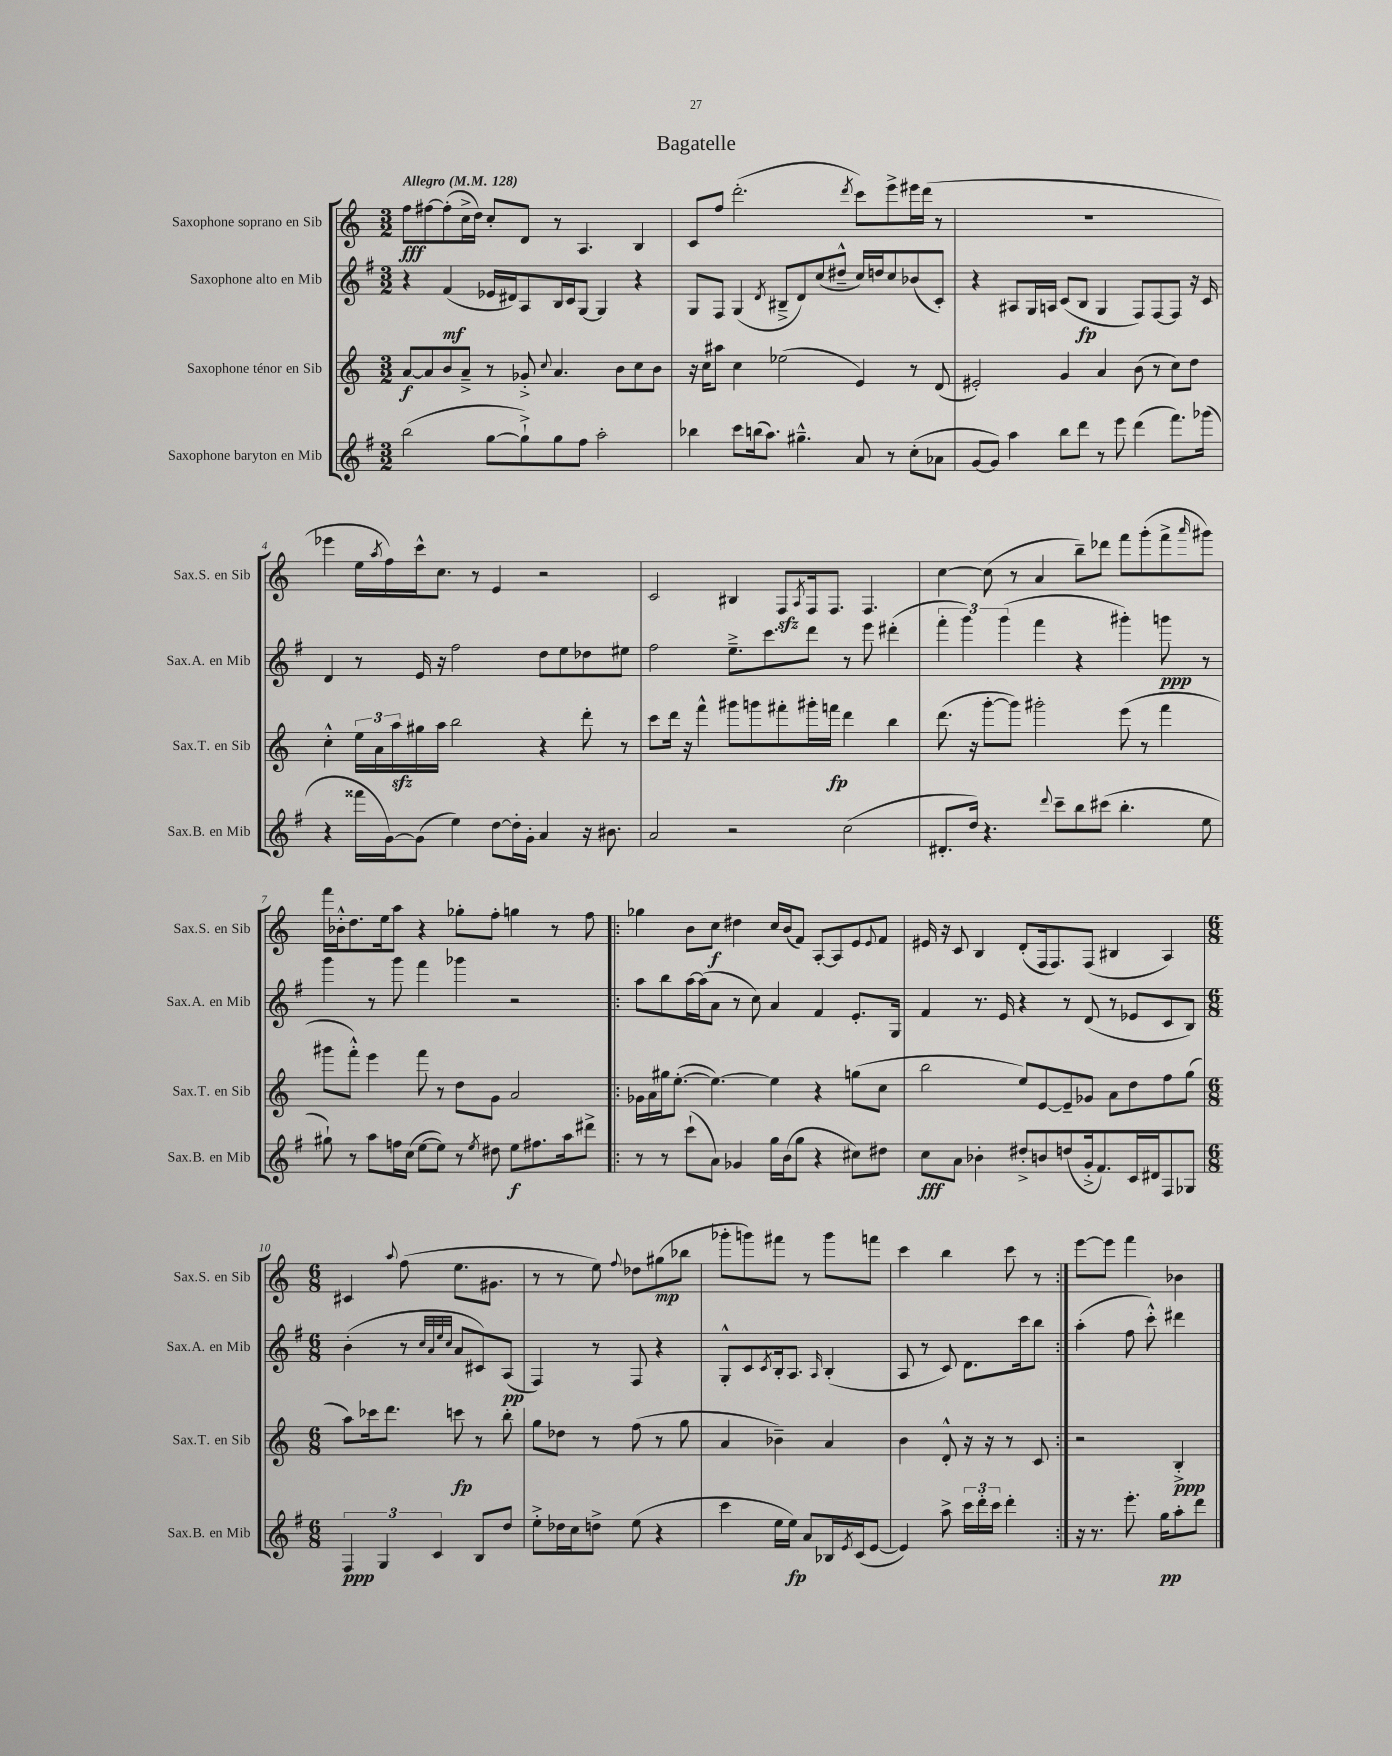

**kern	**dynam	**kern	**dynam	**kern	**dynam	**kern	**dynam
*part4	*part4	*part3	*part3	*part2	*part2	*part1	*part1
*staff4	*staff4	*staff3	*staff3	*staff2	*staff2	*staff1	*staff1
*I"Saxophone baryton en Mib	*	*I"Saxophone ténor en Sib	*	*I"Saxophone alto en Mib	*	*I"Saxophone soprano en Sib	*
*I'Sax.B. en Mib	*	*I'Sax.T. en Sib	*	*I'Sax.A. en Mib	*	*I'Sax.S. en Sib	*
*clefG2	*	*clefG2	*	*clefG2	*	*clefG2	*
*k[f#]	*	*k[]	*	*k[f#]	*	*k[]	*
*M3/2	*	*M3/2	*	*M3/2	*	*M3/2	*
*MM128	*	*MM128	*	*MM128	*	*MM128	*
=1	=1	=1	=1	=1	=1	=1	=1
!	!	!	!	!	!	!LO:TX:a:B:t=Allegro	!
(2bb\	.	[8a/L	f	4r	.	8ff\L	fff
.	.	8a/]	.	.	.	[8ff#X\	.
.	.	8b/	.	(4f#/	mf	(8ff#'\]	.
.	.	8a~^/J	.	.	.	16cc^\L	.
.	.	.	.	.	.	16dd\JJ)	.
[8gg\L	.	8r	.	16e-X/LL	.	8cc'/L	.
.	.	.	.	16d#X/J)	.	.	.
8gg`^\])	.	8g-X'^/	.	8A/	.	8d/J	.
.	.	8qqcc/	.	.	.	.	.
8gg\	.	4.a/	.	16B/L	.	8r	.
.	.	.	.	16c/J	.	.	.
8ff#\J	.	.	.	[8G/J	.	4.A/	.
2aa'\	.	.	.	4G/]	.	.	.
.	.	8b\L	.	.	.	.	.
.	.	8cc\	.	4r	.	4B/	.
.	.	8b\J	.	.	.	.	.
=2	=2	=2	=2	=2	=2	=2	=2
4bb-X\	.	16r	.	8G/L	.	8c/L	.
.	.	16cc\KL	.	.	.	.	.
.	.	8aa#X\J	.	8F#/J	.	8ff/J	.
8ccc\L	.	4cc\	.	(4G/	.	(2.ddd'\	.
(16bbn\k	.	.	.	.	.	.	.
8.aa\J)	.	.	.	.	.	.	.
.	.	.	.	8qd/	.	.	.
.	.	(2ee-X\	.	8B#X~^/L	.	.	.
4.gg#X~^^\	.	.	.	8d/)	.	.	.
.	.	.	.	(8cc/	.	.	.
.	.	.	.	8dd#X~^^/J	.	.	.
.	.	.	.	.	.	8qddd/	.
8a/	.	4e/)	.	16cc/LL)	.	8ccc\L)	.
.	.	.	.	16ddn/J	.	.	.
8r	.	.	.	8cc/	.	8eee^\	.
(8cc'\L	.	8r	.	(8b-X/	.	16eee#X\L	.
.	.	.	.	.	.	(16ddd\JJ	.
8a-X\J	.	(8d/	.	8c'/J)	.	8r	.
=3	=3	=3	=3	=3	=3	=3	=3
[8g/L	.	2e#X'/)	.	4r	.	1.r	.
8g/J])	.	.	.	.	.	.	.
4aa\	.	.	.	8A#X/L	.	.	.
.	.	.	.	16G/L	.	.	.
.	.	.	.	16An/JJ	.	.	.
8bb\L	.	4g/	.	(8c/L	.	.	.
8ddd\J	.	.	.	8B/J	fp	.	.
8r	.	4a/	.	4G/	.	.	.
8eee\	.	.	.	.	.	.	.
(4ddd\	.	(8b\	.	8F#/L)	.	.	.
.	.	8r	.	[8F#/	.	.	.
8.fff#\L)	.	8cc\L)	.	8F#/J]	.	.	.
.	.	8dd\J	.	16r	.	.	.
(16ggg-X\Jk	.	.	.	16c/	.	.	.
!!LO:LB:g=z
=4	=4	=4	=4	=4	=4	=4	=4
4r	.	4cc'^^\	.	4d/	.	4eee-X\	.
16fff##X\LL	.	24ee\LL	.	8r	.	16ee\LL	.
.	.	24a\	.	.	.	.	.
.	.	.	.	.	.	8qaa/	.
[16g\J)	.	.	.	.	.	16ff\)	.
.	.	24aazz\	.	.	.	.	.
(8g\J]	.	16gg#X\	.	16e/	.	16ccc^^\J	.
.	.	16aa\JJ	.	16r	.	8.cc\J	.
4ee\)	.	2bb\	.	2ff#\	.	.	.
.	.	.	.	.	.	8r	.
[8dd\L	.	.	.	.	.	4e/	.
16dd'\L]	.	.	.	.	.	.	.
16g'\JJ	.	.	.	.	.	.	.
4a/	.	4r	.	8dd\L	.	2r	.
.	.	.	.	8ee\	.	.	.
16r	.	8ddd'\	.	8dd-X\	.	.	.
8.b#X\	.	.	.	.	.	.	.
.	.	8r	.	8ee#X\J	.	.	.
=5	=5	=5	=5	=5	=5	=5	=5
2a/	.	8ccc\L	.	2ff#\	.	2c/	.
.	.	16ddd\Jk	.	.	.	.	.
.	.	16r	.	.	.	.	.
.	.	4fff^^\	.	.	.	.	.
2r	.	8ggg#X\L	.	8.ee~^\L	.	4B#X/	.
.	.	8gggn\	.	.	.	.	.
.	.	.	.	8.ccc\	.	.	.
.	.	8fff#X'\	.	.	.	8Fzz/L	.
.	.	.	.	.	.	8qA/	.
.	.	16ggg#X'\L	.	8ddd\J	.	16F/k	.
.	.	16fffn\JJ	fp	.	.	8.F/J	.
(2cc\	.	4ddd\	.	8r	.	.	.
.	.	.	.	8eee\	.	4.F/	.
.	.	4bb\	.	(4ddd#X'\	.	.	.
=6	=6	=6	=6	=6	=6	=6	=6
8.d#X'/L	.	(8.ddd\	.	6fff#'\	.	[4cc\	.
.	.	.	.	6ggg\)	.	.	.
16dd/Jk)	.	16r	.	.	.	.	.
4.r	.	[8ggg'\L	.	.	.	(8cc\]	.
.	.	.	.	(6ggg\	.	.	.
.	.	8ggg\J])	.	.	.	8r	.
.	.	2ggg#X'\	.	4fff#\	.	4a/	.
8qqddd/	.	.	.	.	.	.	.
8ccc~\L	.	.	.	.	.	.	.
8bb\	.	.	.	4r	.	8bb~\L)	.
(8ccc#X\J	.	.	.	.	.	8ddd-X\J	.
4.bb'\	.	(8eee\	.	4ggg#X'\)	.	8fff\L	.
.	.	8r	.	.	.	(8ggg'\	.
.	.	4fff\	.	8gggn\	ppp	8fff^\	.
.	.	.	.	.	.	16qqaaa/	.
8ee\	.	.	.	8r	.	8ggg#X\J)	.
!!LO:LB:g=z
=7	=7	=7	=7	=7	=7	=7	=7
8gg#X`\)	.	8ggg#X\L	.	4ggg\	.	16fff\LL	.
.	.	.	.	.	.	16b-X'^^\J	.
8r	.	8fff'^^\J)	.	.	.	8.dd\	.
8aa\L	.	4eee\	.	8r	.	.	.
.	.	.	.	.	.	16ee\k	.
16ffn\L	.	.	.	8ggg\	.	8aa\J	.
(16cc\JJ	.	.	.	.	.	.	.
[8ee\L	.	8fff\	.	4fff#\	.	4r	.
8ee\J])	.	8r	.	.	.	.	.
8r	.	8dd\L	.	4ggg-X\	.	8gg-X'\L	.
8qee/	.	.	.	.	.	.	.
8dd#X\	.	8g\J	.	.	.	8ff'\J	.
8ee\L	f	2a/	.	2r	.	4ggn\	.
8.ff#X\	.	.	.	.	.	.	.
.	.	.	.	.	.	8r	.
16aa\k	.	.	.	.	.	.	.
8ddd#X^\J	.	.	.	.	.	8ff\	.
=8!|:	=8!|:	=8!|:	=8!|:	=8!|:	=8!|:	=8!|:	=8!|:
8r	.	16g-X\LL	.	8aa\L	.	4gg-X\	.
.	.	16a\	.	.	.	.	.
8r	.	16gg#X\J	.	8bb\	.	.	.
.	.	([8.ee'\J	.	.	.	.	.
(8ccc`\L	.	.	.	[16aa\L	.	8b\L	.
.	.	.	.	(16aa\J]	.	.	.
8a\J)	.	4.ee\_)	.	8a\J	.	8cc\J	f
4g-X/	.	.	.	8r	.	4dd#X\	.
.	.	.	.	8cc\)	.	.	.
16gg\LL	.	4ee\]	.	4a/	.	16cc/LL	.
(16b\J	.	.	.	.	.	(16b/J	.
8gg\J	.	.	.	.	.	8f/J)	.
4r	.	4r	.	4f#/	.	[8A'/L	.
.	.	.	.	.	.	8A/]	.
8cc#X\L)	.	(8ggn\L	.	8.e'/L	.	8e/	.
.	.	.	.	.	.	8qqe/	.
8dd#X\J	.	8cc\J	.	.	.	8f/J	.
.	.	.	.	16G/Jk	.	.	.
=9	=9	=9	=9	=9	=9	=9	=9
8cc\L	fff	2bb\	.	4f#/	.	16e#X/	.
.	.	.	.	.	.	16r	.
8a\J	.	.	.	.	.	8c/	.
4b-X'\	.	.	.	8.r	.	4B/	.
.	.	.	.	16e/	.	.	.
8dd#X'^/L	.	8ee/L)	.	4r	.	(8d'/L	.
8bn/	.	[8e/	.	.	.	16F/k	.
.	.	.	.	.	.	8.F/)	.
(8ddn/	.	8e~/]	.	8r	.	.	.
16g'^/k	.	8g-X/J	.	(8d/	.	(8F/J	.
8.f#/)	.	.	.	.	.	.	.
.	.	8a\L	.	8r	.	4B#X/	.
16c/L	.	8dd\	.	8e-X/L	.	.	.
16d#X/J	.	.	.	.	.	.	.
8F#/	.	8ff\	.	8c/	.	4A/)	.
8G-X/J	.	(8gg\J	.	8B/J)	.	.	.
!!LO:LB:g=z
=10	=10	=10	=10	=10	=10	=10	=10
*M6/8	*	*M6/8	*	*M6/8	*	*M6/8	*
6F#/	ppp	8aa\L)	.	(4b'\	.	4c#X/	.
.	.	16ccc-X\k	.	.	.	.	.
6G/	.	.	.	.	.	.	.
.	.	8.ddd\J	.	.	.	.	.
.	.	.	.	.	.	8qqaa/	.
.	.	.	.	8r	.	(8ff\	.
6c/	.	.	.	.	.	.	.
.	.	.	.	32qqcc/LLL	.	.	.
.	.	.	.	32qqa/	.	.	.
.	.	.	.	32qqee/	.	.	.
.	.	.	.	32qqcc/JJJ	.	.	.
.	.	8cccn\	fp	8a/L	.	8.ee\L	.
8B/L	.	8r	.	8c#X/)	.	.	.
.	.	.	.	.	.	8.g#X\J	.
8dd/J	.	8bb'\	.	(8A/J	pp	.	.
=11	=11	=11	=11	=11	=11	=11	=11
8ee'^\L	.	8gg\L	.	4F#/)	.	8r	.
16dd-X\L	.	8dd-X\J	.	.	.	8r	.
16cc\J	.	.	.	.	.	.	.
8ddn^\J	.	8r	.	8r	.	8ee\)	.
.	.	.	.	.	.	8qqff/	.
(8ee\	.	(8ff\	.	8F#/	.	8dd-X\L	.
4r	.	8r	.	4r	.	(8gg#X\	mp
.	.	8gg\	.	.	.	8bb-X\J	.
=12	=12	=12	=12	=12	=12	=12	=12
4ccc\	.	4a/	.	8G'^^/L	.	8ggg-X'\L	.
.	.	.	.	8c/	.	8gggn\)	.
.	.	.	.	8qc/	.	.	.
16ee\LL	.	4b-X~\)	.	16B'/k	.	8fff#X\J	.
16ee\JJ)	fp	.	.	8.A/J	.	.	.
8a/L	.	.	.	.	.	8r	.
.	.	.	.	16qqA/	.	.	.
16B-X/L	.	4a/	.	(4B'/	.	8ggg\L	.
8qe/	.	.	.	.	.	.	.
(16c/J	.	.	.	.	.	.	.
[8e/J	.	.	.	.	.	8fffn\J	.
=13	=13	=13	=13	=13	=13	=13	=13
4e/])	.	4b\	.	8A/	.	4ccc\	.
.	.	.	.	8r	.	.	.
8aa^\	.	8d'^^/	.	8c/)	.	4bb\	.
24ccc\LL	.	16r	.	8.d\L	.	.	.
24ddd'\	.	.	.	.	.	.	.
.	.	16r	.	.	.	.	.
24ccc\JJ	.	.	.	.	.	.	.
4ddd'\	.	8r	.	.	.	8ccc\	.
.	.	.	.	16ccc\k	.	.	.
.	.	8c/	.	8bb\J	.	8r	.
=14:|!	=14:|!	=14:|!	=14:|!	=14:|!	=14:|!	=14:|!	=14:|!
16r	.	2r	.	(4aa'\	.	[8eee\L	.
8.r	.	.	.	.	.	.	.
.	.	.	.	.	.	8eee\J]	.
8.eee'\	.	.	.	8ff#\	.	4fff\	.
.	.	.	.	8ccc'^^\)	.	.	.
16gg\KL	pp	.	.	.	.	.	.
8aa'\	.	4B'^/	ppp	4ddd#X\	.	4b-X\	.
8ddd\J	.	.	.	.	.	.	.
==	==	==	==	==	==	==	==
*-	*-	*-	*-	*-	*-	*-	*-
